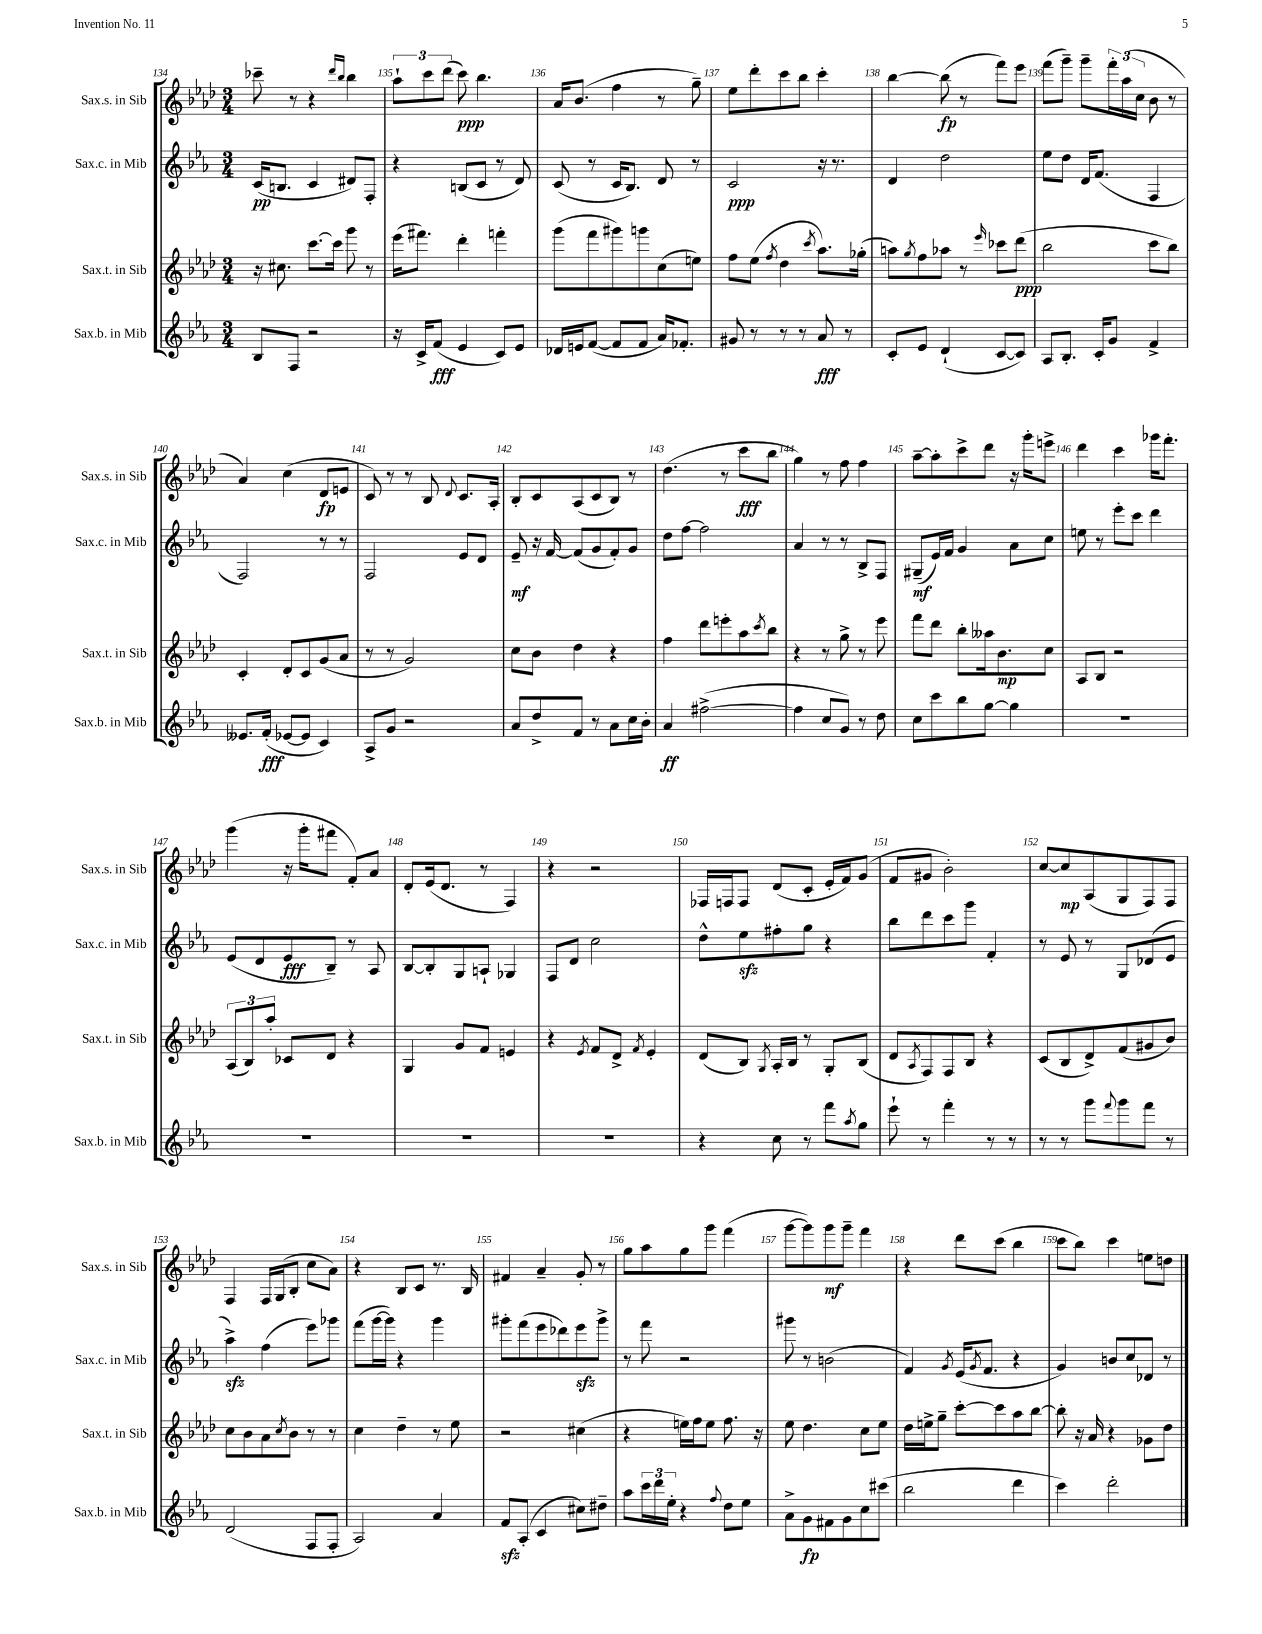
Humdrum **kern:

**kern	**kern	**kern	**kern
*staff4	*staff3	*staff2	*staff1
*clefG2	*clefG2	*clefG2	*clefG2
*k[b-e-a-]	*k[b-e-a-d-]	*k[b-e-a-]	*k[b-e-a-d-]
*M3/4	*M3/4	*M3/4	*M3/4
8B-	16r	(16c	8ccc-~
.	8.cc#	8.B	.
8F	.	.	8r
2r	[8.ccc	4c	4r
.	16ccc]	.	.
.	.	.	16qqddd-
.	.	.	16qqbb-
.	8ggg	8d#)	4bb-
.	8r	8F'	.
=	=	=	=
16r	(16eee-	4r	12aa-`
16c^	8.fff#)	.	.
.	.	.	12ccc
(8f	.	.	.
.	.	.	(12ddd-
4e-	4ddd-'	(8B	8ccc)
.	.	8c	4.bb-
8c)	4fff'	8r	.
8e-	.	8d)	.
=	=	=	=
16d-	(8ggg	(8c	16a-
16e	.	.	(8.b-
([8f	8fff	8r	.
8f]	8ggg#)	16c	4ff
.	.	8.B-)	.
8f	8ggg	.	.
16a-)	(8cc	8d	8r
8.f-'	.	.	.
.	8ee)	8r	8gg~)
=	=	=	=
8g#	8ff	2c	8ee-
8r	(8ee-	.	8ddd-'
.	8qff	.	.
8r	4dd-	.	8ccc
8r	.	.	8bb-
.	8qccc	.	.
8a-	8.aa-)	16r	4ccc'
.	.	8.r	.
8r	.	.	.
.	(16gg-'	.	.
=	=	=	=
8c'	8aa)	4d	[4bb-
.	8qgg	.	.
8e-	8ff	.	.
(4d`	8aa-	2dd	(8bb-]
.	8r	.	8r
.	16qqeee-	.	.
[8c	8ccc-	.	8fff)
8c])	(8ddd-	.	8eee-
=	=	=	=
8A-	2bb-	8ee-	(8fff
8.B-'	.	8dd	8ggg~)
.	.	16d	8ggg~
16c'	.	(8.f	.
8g	.	.	24fff'
.	.	.	(24aa-
.	.	.	24cc
4f^	8ccc	4F	8b-
.	8bb-)	.	8r
=	=	=	=
8.e--	4c'	2F)	4a-)
(16f'	.	.	.
[8e-	8d-'	.	(4cc
8e-]	8c	.	.
4c)	(8g	8r	8d-
.	8a-	8r	8e
=	=	=	=
8A-^	8r	2F	8c)
8g	8r	.	8r
2r	2g)	.	8r
.	.	.	8B-
.	.	.	8qqd-
.	.	8e-	8.c
.	.	8d	.
.	.	.	16A-'
=	=	=	=
8a-	8cc	8e-~	8B-'
8dd^	8b-	16r	8c
.	.	[16f	.
8f	4dd-	(8f]	(8A-
8r	.	8g	8c
8a-	4r	8f')	8B-)
16cc	.	8g	8r
16b-'	.	.	.
=	=	=	=
4a-	4ff	8dd	(4.dd-
.	.	[8ff	.
([2ff#^	8ddd-	2ff]	.
.	8eee'	.	8r
.	8aa-	.	8ccc
.	8qccc	.	.
.	8bb-	.	8bb-
=	=	=	=
4ff#]	4r	4a-	4gg)
8cc	8r	8r	8r
8g)	8gg^	8r	8ff
8r	8r	8B-^	4ff
8dd	8eee-	8F	.
=	=	=	=
8cc	8fff	(8G#~	[8aa-~
8ccc	8ddd-	16e-)	8aa-']
.	.	16f	.
8bb-	8bb-'	4g	8ccc^
[8gg	16aa--	.	8ddd-
.	8.b-	.	.
4gg]	.	8a-	16r
.	.	.	16ggg'
.	8cc	8cc	8eee^
=	=	=	=
2.r	8A-	8ee	4ddd-
.	8B-	8r	.
.	2r	8eee-'	4ccc
.	.	8ccc	.
.	.	4ddd	16ggg-
.	.	.	8.fff'
=	=	=	=
2.r	(12A-	(8e-	(4ggg
.	12B-)	.	.
.	.	8d	.
.	12aa-'	.	.
.	8c-	8e-	16r
.	.	.	16ggg'
.	8d-	8B-~)	8fff#
.	4r	8r	8f')
.	.	8A-	8a-
=	=	=	=
2.r	4G	[8B-	8d-'
.	.	8B-']	(16e-
.	.	.	8.d-
.	8g	8G	.
.	8f	8A`	8r
.	4e	4G-	4F)
=	=	=	=
2.r	4r	8F	4r
.	.	8d	.
.	8qe-	.	.
.	8f	2cc	2r
.	8d-^	.	.
.	8qf	.	.
.	4e-'	.	.
=	=	=	=
4r	(8d-	8dd^^	16F-
.	.	.	16F
.	8B-)	8ee-	8F
.	8qG	.	.
8cc	16A-'	8ff#'	(8d-
.	16B-	.	.
8r	8r	8gg	8c'
8fff	8G'	4r	16e-'
.	.	.	16f)
8qaa-	.	.	.
8gg	(8B-	.	(8g
=	=	=	=
8eee-`	8d-	8bb-	8f
.	8qA-	.	.
8r	8F)	8ddd	8g#
4fff'	8F	8ccc	2b-')
.	8B-	8ggg	.
8r	4r	4f'	.
8r	.	.	.
=	=	=	=
8r	(8c	8r	[8cc
8r	8B-	8e-	8cc]
8ggg	8d-^)	8r	(8A-
8qqfff	.	.	.
8ggg	(8f	8G	8G
8fff	8g#	(8d-	8F)
8r	8b-)	8e-	8F
=	=	=	=
(2d	8cc	4aa-^)	4F
.	8b-	.	.
.	8a-	(4ff	16F
.	.	.	(16G
.	8qcc	.	.
.	8b-	.	8B-'
8F	8r	8eee-)	8cc
8F'	8r	8ggg-	8a-)
=	=	=	=
2A-)	4cc	(8fff	4r
.	.	[16ggg	.
.	.	16ggg])	.
.	4dd-~	4r	8B-
.	.	.	8c
4a-	8r	4ggg	8.r
.	8ee-	.	.
.	.	.	16B-
=	=	=	=
8f	2r	8ggg#'	4f#
(8A-'	.	(8fff	.
4c	.	8eee-	4a-~
.	.	8ddd-)	.
8cc#)	(4cc#	8eee-	8g'
8dd#~	.	8ggg#^	8r
=	=	=	=
8aa-	4r	8r	8gg
24ccc	.	8fff	8aa-
24ddd	.	.	.
24ee-'	.	.	.
4r	16ee)	2r	8gg
.	16ff	.	.
.	8ee	.	8ggg
8qqff	.	.	.
8dd	8.ff	.	(4fff
8ee-	.	.	.
.	16r	.	.
=	=	=	=
8a-^	8ee-	8ggg#	[8ggg
8g	4.dd-	8r	8ggg])
8f#	.	(2b	8ggg
8g	.	.	8ggg~
8cc	8cc	.	4fff
(8ccc#	8ee-	.	.
=	=	=	=
2bb-	16dd-	4f)	4r
.	16ee^	.	.
.	8gg~	.	.
.	.	8qg	.
.	[8ccc'	(16e-	8ddd-
.	.	8qg	.
.	.	8.f	.
.	8ccc]	.	(8ccc
4ddd	8aa-	4r	4bb-
.	[8bb-	.	.
=	=	=	=
4ccc)	8bb-']	4g)	8ccc
.	16r	.	8bb-)
.	16a-	.	.
2ddd'	4r	8b	4ccc
.	.	8cc	.
.	8g-	8d-	8ee
.	8dd-	8r	8dd
==	==	==	==
*-	*-	*-	*-
